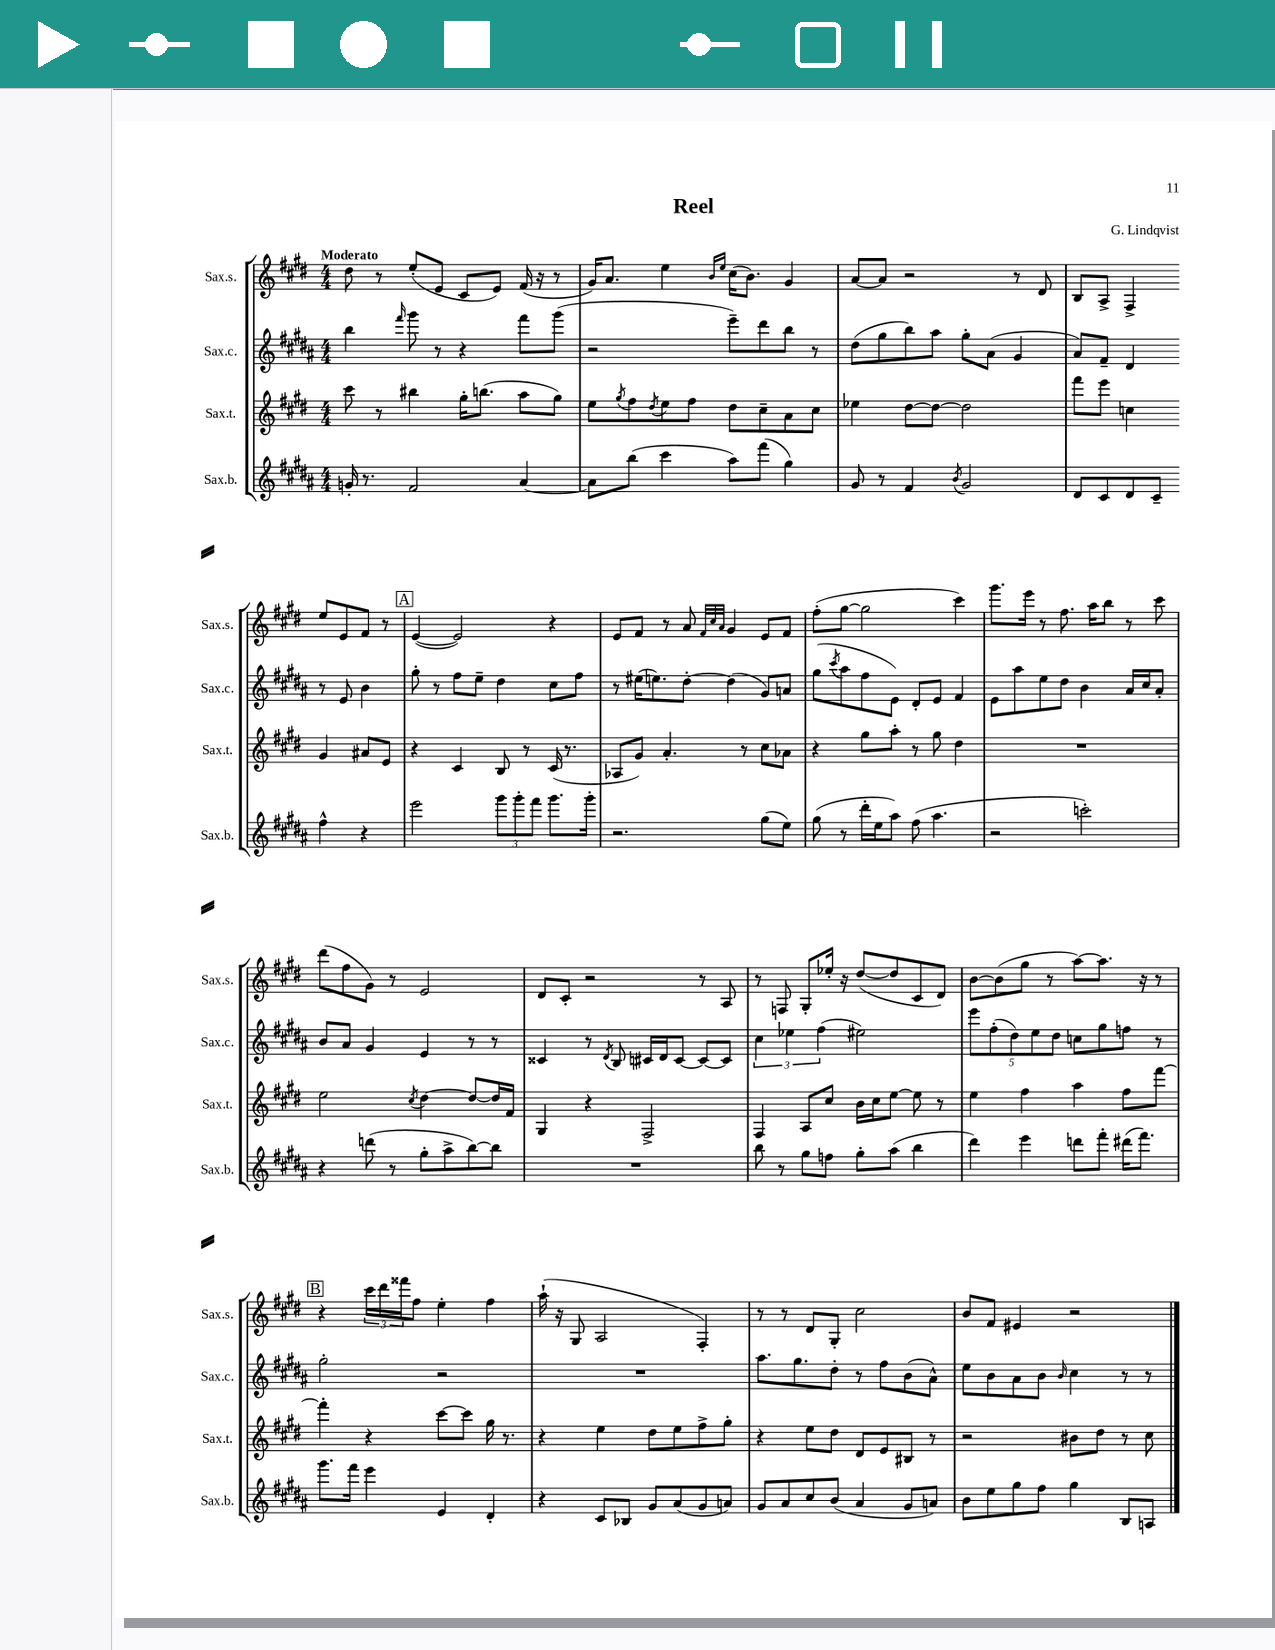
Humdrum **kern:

**kern	**kern	**kern	**kern
*staff4	*staff3	*staff2	*staff1
*clefG2	*clefG2	*clefG2	*clefG2
*k[f#c#g#d#a#]	*k[f#c#g#d#]	*k[f#c#g#d#a#]	*k[f#c#g#d#]
*M4/4	*M4/4	*M4/4	*M4/4
16g'/	8ccc#\	4bb\	8dd#\
8.r	.	.	.
.	8r	.	8r
.	.	16qqfff#/	.
2f#/	4bb#\	8ggg#\	(8ee'/L
.	.	8r	8e/J
.	16gg#'\LK	4r	8c#/L
.	(8.bb\J	.	.
.	.	.	8e/J)
[4a#/	8aa\L	8fff#\L	(16f#/
.	.	.	16r
.	8gg#\J)	(8ggg#\J	8r
=	=	=	=
8a#\]L	8ee\L	2r	16g#/LK)
.	.	.	8.a/J
.	8qgg#/	.	.
(8bb\J	8ff#\	.	.
.	8qdd#/	.	.
4ccc#\	8ee\	.	4ee\
.	8ff#\J	.	.
.	.	.	16qqb/LL
.	.	.	16qqee/JJ
8aa#\L)	8dd#\L	8eee~\L)	(16cc#\LK
.	.	.	8.b\J)
(8fff#\J	8cc#~\	8ddd#\	.
4gg#\)	8a\	8bb\J	4g#/
.	8cc#\J	8r	.
=	=	=	=
8g#/	4ee-\	(8dd#\L	[8a/L
8r	.	8gg#\	8a/]J
4f#/	[8dd#\L	8bb\)	2r
.	8dd#\_J	8aa#\J	.
8qb/	.	.	.
2g#/	2dd#\]	8gg#'\L	.
.	.	(8a#\J	.
.	.	4g#/	8r
.	.	.	8d#/
=	=	=	=
8d#/L	8fff#\L	8a#/L)	8B/L
8c#/	8eee\J	8f#~/J	8A^/J
8d#/	4cc\	4d#/	4F#^/
8c#~/J	.	.	.
4ff#^^\	4g#/	8r	8ee/L
.	.	8e/	8e/
4r	8a#/L	4b\	8f#/J
.	8e/J	.	8r
=	=	=	=
2eee\	4r	8gg#'\	([4e/
.	.	8r	.
.	4c#/	8ff#\L	2e/])
.	.	8ee~\J	.
12ggg#\L	8B/	4dd#\	.
12ggg#'\	.	.	.
.	8r	.	.
12fff#\J	.	.	.
8.ggg#\L	(16c#/	8cc#\L	4r
.	8.r	.	.
.	.	8ff#\J	.
16ggg#'\Jk	.	.	.
=	=	=	=
2.r	8A-/L	8r	8e/L
.	8g#/J)	(16ee#\LK	8f#/J
.	.	8.ee\)	.
.	4.a'/	.	8r
.	.	[8dd#'\J	8a/
.	.	.	32qqf#/LLL
.	.	.	32qqcc#/
.	.	.	32qqa/JJJ
.	.	(4dd#\]	4g#/
.	8r	.	.
(8gg#\L	8cc#\L	8g#/L)	8e/L
8ee\J)	8a-\J	8a/J	8f#/J
=	=	=	=
(8gg#\	4r	(8gg#\L	(8ff#'\L
.	.	8qccc#/	.
8r	.	8aa#\	[8gg#\J
16ddd#'\LL	8gg#\L	8ff#\	2gg#\]
16ee\J	.	.	.
8aa#\J)	8aa'\J	8e\J)	.
(8ff#\	8r	8d#'/L	.
4.aa#\	8gg#\	8e/J	.
.	4dd#\	4f#/	4ccc#\)
=	=	=	=
2r	1r	8e\L	8.ggg#\L
.	.	8aa#\	.
.	.	.	16eee\Jk
.	.	8ee\	8r
.	.	8dd#\J	8.ff#\
2ccc'\)	.	4b\	.
.	.	.	16aa\LK
.	.	.	8bb\J
.	.	16a#/LL	8r
.	.	16cc#/J	.
.	.	8a#'/J	8ccc#\
=	=	=	=
4r	2ee\	8b/L	(8ddd#\L
.	.	8a#/J	8ff#\
(8ddd\	.	4g#/	8g#\J)
8r	.	.	8r
.	8qcc#/	.	.
8gg#'\L	[4dd#\	4e/	2e/
8aa#^\	.	.	.
[8bb\)	8dd#/_L	8r	.
8bb\]J	16dd#/]L	8r	.
.	16f#/JJ	.	.
=	=	=	=
1r	4G#/	4c##/	8d#/L
.	.	.	8c#'/J
.	4r	8r	2r
.	.	8qd#/	.
.	.	8B/	.
.	2F#^/	16c#/LL	.
.	.	16d#/J	.
.	.	[8c#/J	.
.	.	8c#/_L	8r
.	.	8c#/]J	8A/
=	=	=	=
8bb\	4F#/	6cc#\	8r
8r	.	.	8F/
.	.	6ee-\	.
8gg#\L	8A/L	.	8G#'/L
.	.	(6ff#\	.
8ff\J	8cc#/J	.	16ee-'/Jk
.	.	.	16r
8gg#'\L	16b\LL	2ee#\)	([8dd#/L
.	16cc#\J	.	.
(8aa#\J	[8ee\J	.	8dd#/]
4bb\	8ee\]	.	8c#/
.	8r	.	8d#/J)
=	=	=	=
4ddd#\)	4ee\	10eee\L	[8b\L
.	.	(10ff#'\	.
.	.	.	(8b\]
.	.	10dd#\)	.
4eee\	4ff#\	.	8gg#\J
.	.	10ee\	.
.	.	.	8r
.	.	10dd#\J	.
8ddd\L	4aa\	8cc\L	[8aa\L)
8fff#'\J	.	8gg#\	8.aa\]J
(16ddd#\LK	8ff#\L	8ff\J	.
8.fff#\J)	.	.	16r
.	[8fff#\J	8r	8r
=	=	=	=
8.ggg#\L	4fff#'\]	2gg#'\	4r
16fff#\Jk	.	.	.
4eee\	4r	.	24ccc#\LL
.	.	.	24ddd#\
.	.	.	24fff##\J
.	.	.	8ff#\J
4e/	[8ccc#\L	2r	4ee'\
.	8ccc#\]J	.	.
4d#'/	16gg#\	.	4ff#\
.	8.r	.	.
=	=	=	=
4r	4r	1r	(16aa`\
.	.	.	16r
.	.	.	8G#/
8c#/L	4ee\	.	2A/
8B-/J	.	.	.
8g#/L	8dd#\L	.	.
(8a#/	8ee\	.	.
8g#/	8ff#^\	.	4F#'/)
8a/J)	8gg#'\J	.	.
=	=	=	=
8g#/L	4r	8.aa#\L	8r
8a#/	.	.	8r
.	.	8.gg#\	.
8cc#/	8ee\L	.	8d#/L
(8b/J	8dd#\J	8dd#'\J	8G#'/J
4a#/	8d#/L	8r	2cc#\
.	8e/	8ff#\L	.
8g#/L	8B#/J	(8b\	.
8a/J)	8r	8a#^^\J)	.
=	=	=	=
8b\L	2r	8ee\L	8b/L
8ee\	.	8b\	8f#/J
8gg#\	.	8a#\	4e#/
8ff#\J	.	8b\J	.
.	.	16qqb/	.
4gg#\	8b#\L	4cc#\	2r
.	8dd#\J	.	.
8B/L	8r	8r	.
8A/J	8cc#\	8r	.
==	==	==	==
*-	*-	*-	*-
